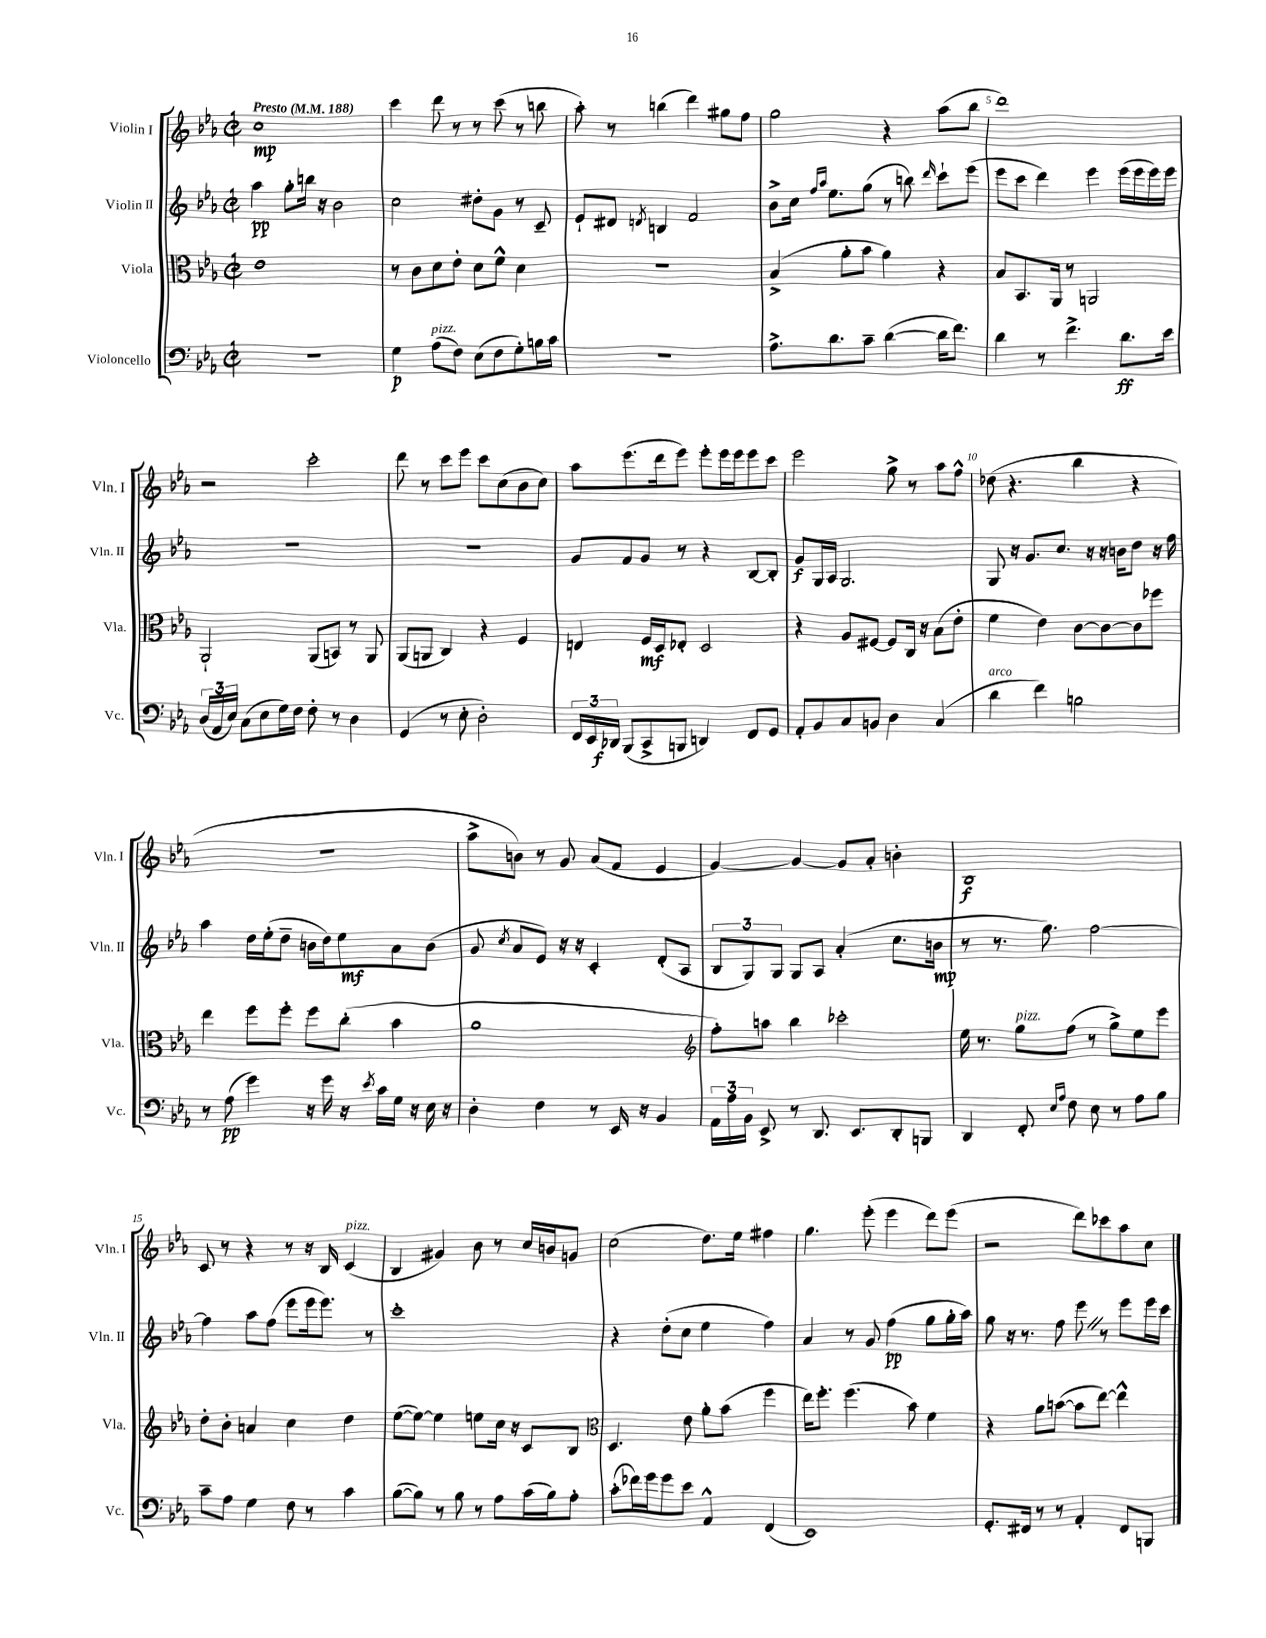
<<
\new StaffGroup <<
\new Staff = "s0" \with { instrumentName = "Violin I" shortInstrumentName = "Vln. I" } {
    \clef treble \key ees \major \defaultTimeSignature \time 2/2 \tempo "Presto" 4 = 188
    \autoBeamOff c''1\mp |
    c'''4 d'''8 r8 r8 c'''8( r8 b''8 |
    aes''8-.) r8 b''4( d'''4) gis''8[ f''8] |
    g''2 r4 aes''8[( bes''8] |
    d'''1) |
    r2 c'''2-. |
    d'''8 r8 c'''8[ ees'''8] c'''8[ c''8( bes'8 c''8]) |
    aes''8[ ees'''8.( d'''16 ees'''8]) ees'''8[-. ees'''16 ees'''16 ees'''8 c'''8] |
    ees'''2 g''8-> r8 aes''8[ f''8]-^ |
    des''8( r4. bes''4 r4 |
    R1 |
    aes''8[-> b'8]) r8 g'8 aes'8[( f'8] ees'4 |
    g'4~) g'4~ g'8[ aes'8]-. b'4-. |
    bes1\f |
    c'8 r8 r4 r8 r16 bes16 c'4^\markup { \italic "pizz." }( |
    bes4 gis'4) bes'8 r8 c''16[ b'16 g'8] |
    c''2( d''8.[) ees''16] fis''4 |
    g''4. ees'''8-.( ees'''4 d'''8[) ees'''8]( |
    r2 d'''8[) ces'''8 aes''8 c''8] \bar "|." |
}
\new Staff = "s1" \with { instrumentName = "Violin II" shortInstrumentName = "Vln. II" } {
    \clef treble \key ees \major \defaultTimeSignature \time 2/2
    \autoBeamOff aes''4\pp g''8[-. b''16] r16 bes'2 |
    c''2 dis''8[-. g'8] r8 c'8-- |
    ees'8[-! dis'8] \acciaccatura { d'8 } b4 f'2 |
    bes'8[-> c''16] \grace { f''16[ aes''16] } ees''8.[ g''8]( r8 b''8) \grace { d'''16 } c'''8[-! ees'''8]( |
    ees'''8[ c'''8] d'''4) ees'''4 ees'''16[( ees'''16 ees'''16) ees'''16] |
    R1 |
    R1 |
    g'8[ f'8 g'8] r8 r4 bes8[~ bes8]-. |
    g'8[\f g16 aes16] g2. |
    g8 r16 g'8.[ c''8.] r16 r16 b'16[ d''8] r16 f''16 |
    aes''4 d''16[ ees''16-.( d''8]-- b'16[ d''16) ees''8\mf aes'8 b'8]( |
    g'8 \acciaccatura { c''8 } aes'8[ ees'8]) r16 r16 c'4-. d'8[-.( aes8] |
    \tuplet 3/2 { bes8[ g8) g8] } g8[ aes8] aes'4-.( c''8.[ b'16]\mp |
    r8 r8. g''8.) f''2~ |
    f''4 aes''8[ f''8]( ees'''8[ ees'''16 ees'''8.]) r8 |
    c'''1-. |
    r4 d''8[-.( c''8] ees''4 f''4) |
    aes'4 r8 g'8 f''4\pp( g''8[ g''16-. aes''16]) |
    g''8 r16 r8. f''8 ees'''8 \once \override BreathingSign.text = \markup { \musicglyph "scripts.caesura.straight" } \breathe r8 ees'''8[ ees'''16 c'''16] \bar "|." |
}
\new Staff = "s2" \with { instrumentName = "Viola" shortInstrumentName = "Vla." } {
    \clef alto \key ees \major \defaultTimeSignature \time 2/2
    \autoBeamOff ees'1 |
    r8 c'8[ d'8 ees'8]-. d'8[ f'8]-^ d'4 |
    r1 |
    bes4->( aes'8[-. bes'8] aes'4) r4 |
    bes8[ bes,8. aes,16] r8 a,2 |
    aes,2-! aes,8[( b,8]) r8 aes,8 |
    aes,8[( a,8] c4) r4 f4 |
    e4 f16[\mf d16 ees8]-. d2 |
    r4 aes8[ fis8]~ fis8[ c16] r16 bes8[( ees'8]-. |
    f'4 ees'4) c'8[~ c'8~ c'8 fes''8] |
    ees''4 f''8[ f''8]-. f''8[ c''8]-.( bes'4 |
    aes'1 |
    \clef treble f''8[-.) a''8] bes''4 ces'''2-. |
    ees''16 r8. g''8[^\markup { \italic "pizz." } f''8]( r8 g''8[->) ees''8 ees'''8] |
    d''8[-. bes'8]-. a'4 c''4 d''4 |
    ees''8[~( ees''8]~) ees''4 e''8[ c''16] r16 c'8[ bes8] |
    \clef alto d4. ees'8 aes'8[-. bes'8]( f''4 |
    ees''16[) f''8.]-. f''4.( bes'8) f'4 |
    r4 aes'8[ b'8]~( b'8[ ees''8]~) ees''4-^ \bar "|." |
}
\new Staff = "s3" \with { instrumentName = "Violoncello" shortInstrumentName = "Vc." } {
    \clef bass \key ees \major \defaultTimeSignature \time 2/2
    \autoBeamOff R1 |
    g4\p aes8[^\markup { \italic "pizz." }( f8]) ees8[( f8 g8-.) b16 c'16] |
    R1 |
    aes8.[-> d'8. c'8]-- d'4~( d'16[ f'8.]) |
    d'4 r8 f'4.-> d'8.[\ff ees'16] |
    \tuplet 3/2 { d16[( aes,16 ees16]) } c8[( ees8 g16) f16] f8-. r8 d4 |
    g,4( r8 ees8-. d2-.) |
    \tuplet 3/2 { f,16[ ees,16 des,16]\f } bes,,8[( c,8-> b,,8] d,4) f,8[ g,8] |
    aes,8[-. bes,8 c8 b,8] d4 c4( |
    d'4^\markup { \italic "arco" } f'4) b2 |
    r8 aes8\pp( g'4) r16 g'16 r16 \acciaccatura { ees'8 } c'16[ g16] r16 ees16 r16 |
    d4-. f4 r8 ees,16 r16 bes,4 |
    \tuplet 3/2 { aes,16[ aes16 bes,16] } ees,8-> r8 d,8. ees,8.[ d,8-. b,,8] |
    d,4 f,8-. \grace { ees16[ aes16] } f8 ees8 r8 aes8[ bes8] |
    c'8[-- aes8] g4 f8 r8 c'4 |
    bes8[~( bes8]) r8 bes8 r8 aes8[ c'16( bes16) aes8]-. |
    c'8[-.( fes'16) g'16 g'8 ees'8] aes,4-^ f,4( |
    ees,1) |
    g,8.[-. fis,16] r8 r8 aes,4-. fis,8[ b,,8] \bar "|." |
}
>>
>>
\layout { \context { \Score \override BarNumber.break-visibility = ##(#f #t #t) barNumberVisibility = #(every-nth-bar-number-visible 5) } }
